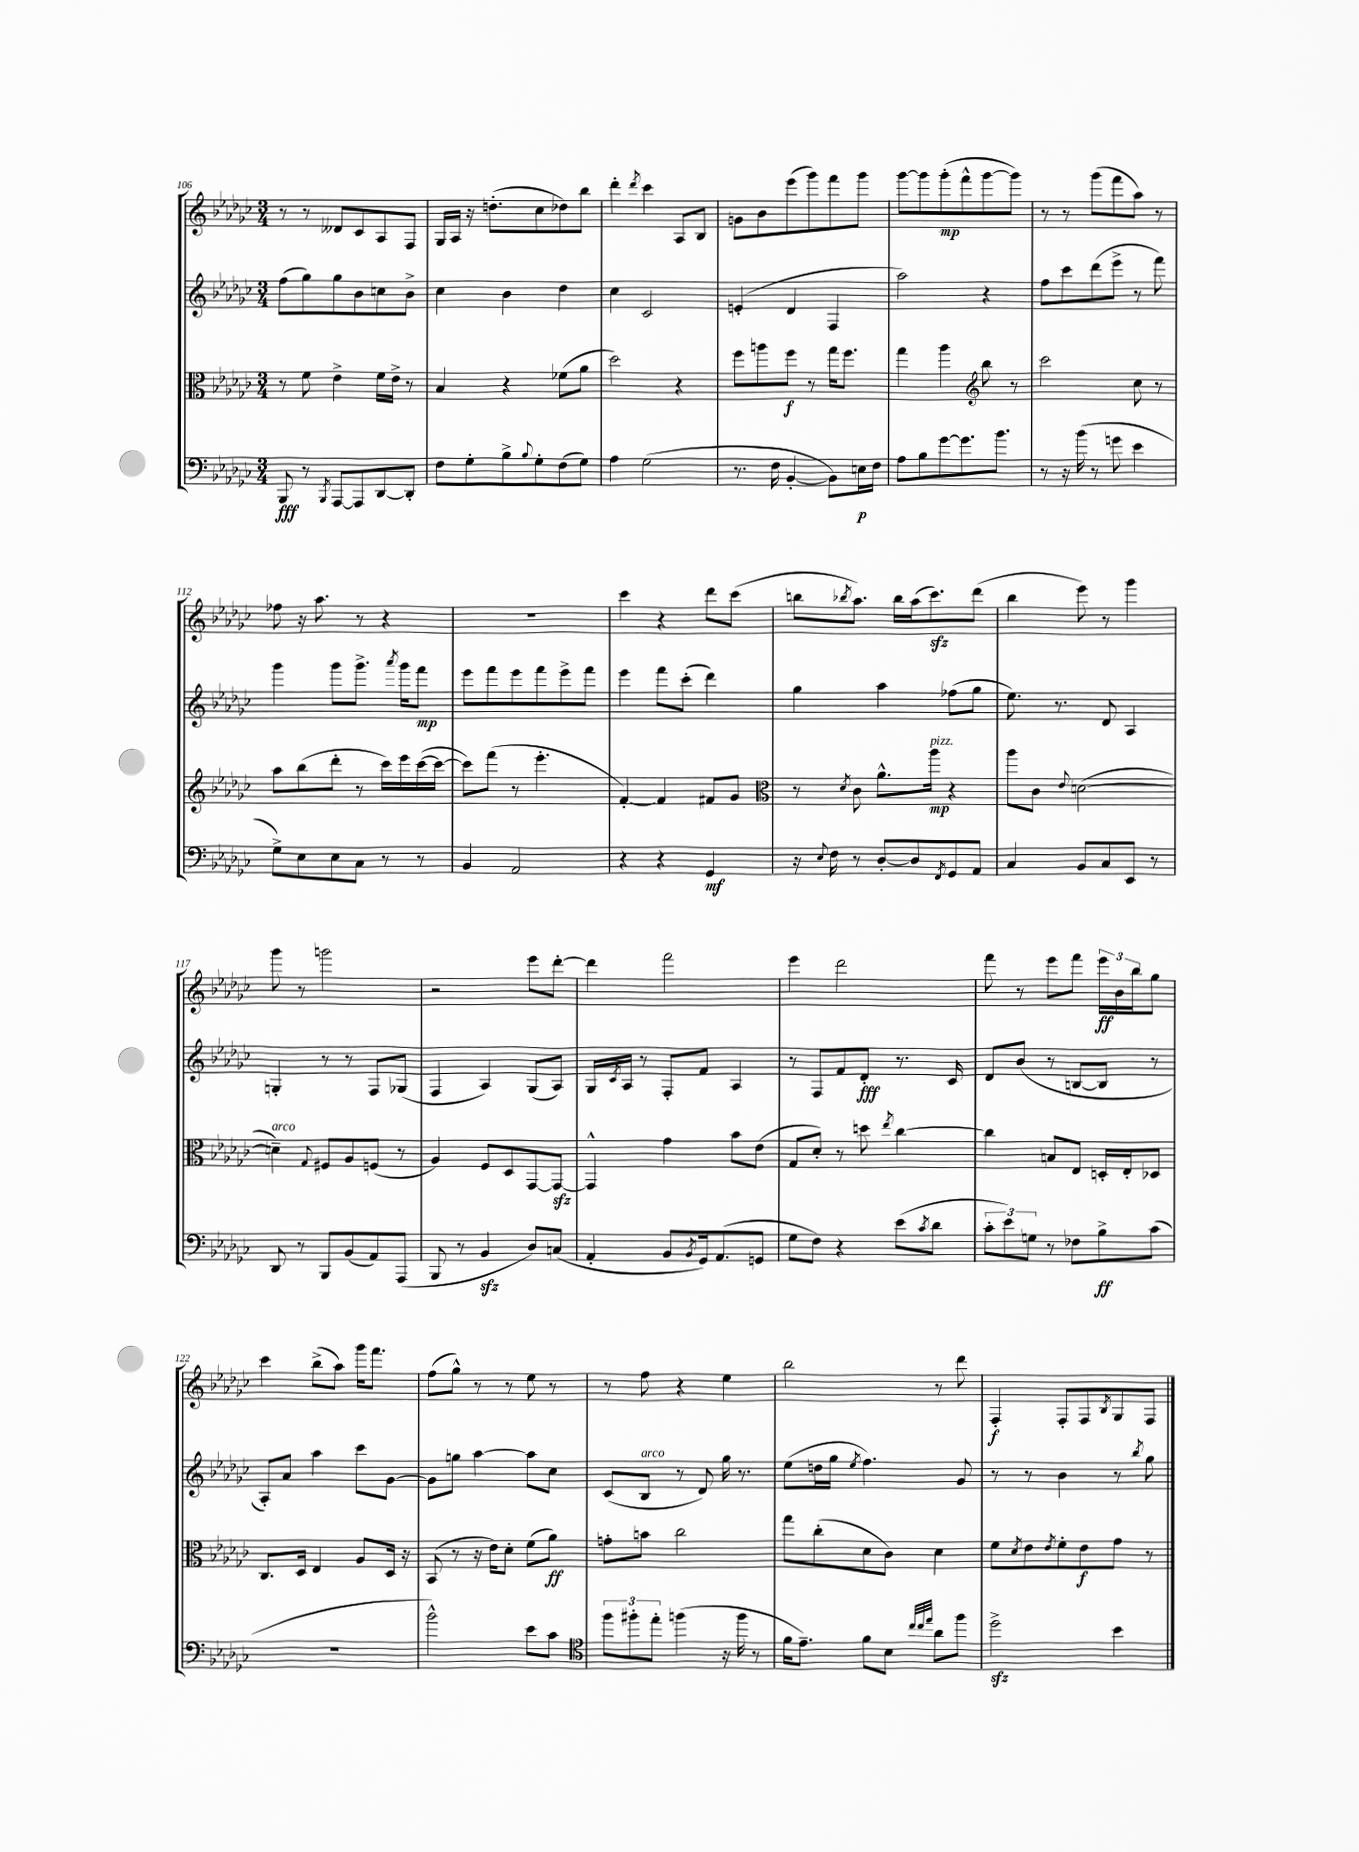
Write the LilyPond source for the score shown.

<<
\new StaffGroup <<
\new Staff = "s0" {
    \clef treble \key ges \major \numericTimeSignature \time 3/4
    r8 r8 deses'8 ces'8 aes8 f8 |
    ges16 aes16 r16 d''8.-.( ces''8 des''8) bes''8 |
    des'''4-. \acciaccatura { des'''8 } ces'''4 aes8 bes8 |
    g'8 bes'8 ees'''8( ges'''8) f'''8 ges'''8 |
    ges'''8~ ges'''8 ges'''8-.\mp( f'''8-^ ges'''8~ ges'''8) |
    r8 r8 ges'''8( f'''8 aes''8) r8 |
    fes''8 r16 aes''8. r8 r4 |
    R2. |
    ces'''4 r4 des'''8 ces'''8( |
    b''8 \acciaccatura { bes''8 } aes''8.) bes''16 aes''16( ces'''8.\sfz) des'''8( |
    bes''4 ees'''8) r8 ges'''4 |
    ges'''8 r8 g'''2 |
    r2 ees'''8 des'''8~-. |
    des'''4 f'''2 |
    ees'''4 des'''2 |
    f'''8 r8 ees'''8 f'''8 \tuplet 3/2 { ees'''16\ff bes'16 bes''16 } ges''8 |
    ces'''4 bes''8->( aes''8) ges'''16 f'''8. |
    f''8( ges''8-^) r8 r8 ees''8 r8 |
    r8 f''8 r4 ees''4 |
    bes''2 r8 des'''8 |
    f4-.\f f8-. f8 \acciaccatura { bes8 } ges8 f8 \bar "|." |
}
\new Staff = "s1" {
    \clef treble \key ges \major \numericTimeSignature \time 3/4
    f''8( ges''8) ges''8 bes'8 c''8 bes'8-> |
    ces''4 bes'4 des''4 |
    ces''4 ces'2 |
    e'4-.( des'4 f4 |
    aes''2) r4 |
    f''8 ces'''8 des'''8( ees'''8-> r8 f'''8) |
    ges'''4 ges'''8 ges'''8.-> \acciaccatura { aes'''8 } ges'''16 f'''8\mp |
    ees'''8 f'''8 ees'''8 f'''8 ees'''8-> f'''8 |
    ees'''4 f'''8 ces'''8-.( des'''4) |
    ges''4 aes''4 fes''8( ges''8 |
    ees''8.) r8. des'8 aes4 |
    g4-. r8 r8 f8 ges8( |
    f4 aes4) ges8( aes8) |
    ges16 \acciaccatura { ces'8 } aes16 r8 f8-. f'8 aes4 |
    r8 f8 f'8 des'8-.\fff r8. ces'16 |
    des'8 bes'8( r8 b8~ b8 r8 |
    aes8-.) aes'8 aes''4 ces'''8 ges'8~ |
    ges'8 g''8 aes''4~ aes''8 ces''8 |
    ces'8( bes8^\markup { \italic "arco" } r8 des'8) ges''16 r8. |
    ees''8( d''16 ges''16 \acciaccatura { ees''8 } f''4.) ges'8 |
    r8 r8 bes'4 r8 \acciaccatura { bes''8 } ges''8 \bar "|." |
}
\new Staff = "s2" {
    \clef alto \key ges \major \numericTimeSignature \time 3/4
    r8 f'8 ees'4-> f'16 ees'16-> r8 |
    bes4 r4 fes'8( aes'8 |
    des''2) r4 |
    f''8 a''8 f''8\f r8 ges''16 f''8. |
    ges''4 aes''4 \clef treble bes''8 r8 |
    ces'''2 ces''8 r8 |
    aes''8 bes''8( des'''8-. r8 ces'''16) ees'''16 ces'''16~( ces'''16~ |
    ces'''8) f'''8( r8 ees'''4.-. |
    f'4~-.) f'4 fis'8 ges'8 |
    \clef alto r8 \acciaccatura { des'8 } ces'8 aes'8.-^ aes''16\mp^\markup { \italic "pizz." } r4 |
    aes''8 ces'8 \appoggiatura { ees'8 } d'2~( |
    d'4--^\markup { \italic "arco" }) \appoggiatura { ges8 } fis8 aes8 f8( r8 |
    aes4) f8 des8 ges,8~ ges,8~\sfz |
    ges,4-^ ges'4 bes'8 ees'8( |
    ges8 des'8-.) r8 d''8 \acciaccatura { ees''8 } ces''4~ |
    ces''4 b8 ees8 d16-. ees16-. des8 |
    ces8. des16 ees4 aes8 des16 r16 |
    bes,8( r8 r16 ees'16) des'8-. f'8( aes'8\ff) |
    g'8-. b'8 ces''2 |
    ges''8 ces''8-.( des'8 ces'8) des'4 |
    f'8 \acciaccatura { des'8 } ees'8 \acciaccatura { ees'8 } f'8-. ees'8\f ges'8 r8 \bar "|." |
}
\new Staff = "s3" {
    \clef bass \key ges \major \numericTimeSignature \time 3/4
    bes,,8\fff r8 \acciaccatura { bes,,8 } aes,,8~ aes,,8 des,8~ des,8-. |
    f8 ges8-. bes8-> \appoggiatura { bes8 } ges8-. f8( ges8) |
    aes4 ges2( |
    r8. f16 bes,4~-. bes,8) e16\p f16 |
    aes8 bes8 ges'8~ ges'8. bes'8. |
    r8 r16 bes'16( r8 g'8 ees'4 |
    ges8->) ees8 ees8 ces8 r8 r8 |
    bes,4 aes,2 |
    r4 r4 ges,4\mf |
    r16 \appoggiatura { ees8 } f16 r8 des8~-. des8 \acciaccatura { f,8 } ges,8 aes,8 |
    ces4 bes,8 ces8 ees,8 r8 |
    des,8 r8 bes,,8 bes,8( aes,8) aes,,8( |
    bes,,8 r8 bes,4\sfz des8) c8( |
    aes,4-. bes,8 \acciaccatura { bes,8 } ges,16) aes,8.( g,8 |
    ges8 f8) r4 ees'8( \acciaccatura { ces'8 } des'8 |
    \tuplet 3/2 { ces'8-. ees'8) g8 } r8 fes8 bes8->\ff ces'8( |
    R2. |
    bes'2-^) ees'8 ces'8 |
    \clef tenor \tuplet 3/2 { f''8 fis''8-. ees''8-. } f''4( r16 f''16 r8 |
    f'16 ees'8.--) f'8 bes8 \grace { ces''32 ces''32 ees''32 } aes'8 f''8 |
    des''2->\sfz bes'4 \bar "|." |
}
>>
>>
\layout { \context { \Score currentBarNumber = #106 } }
